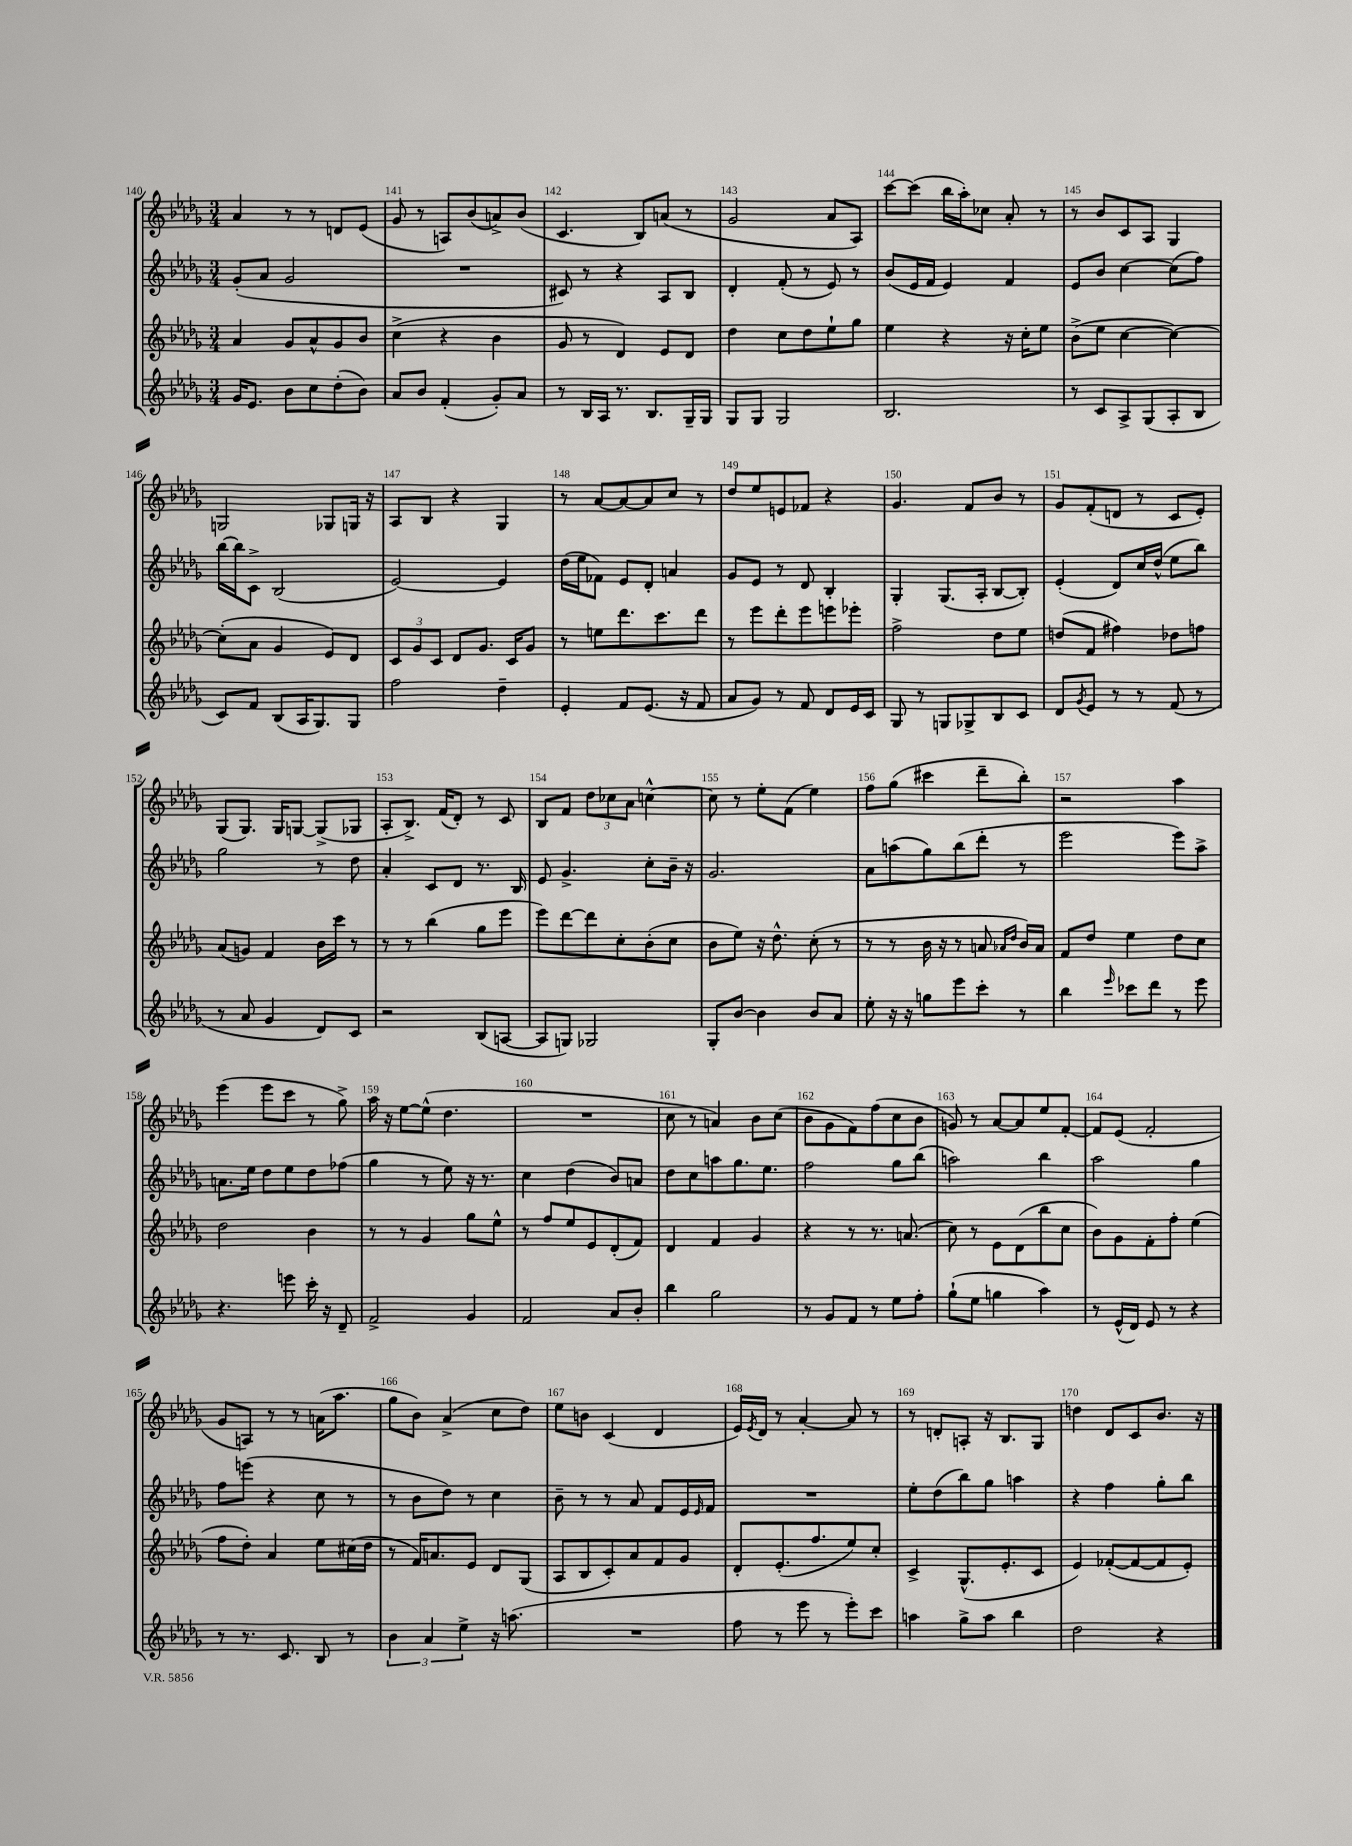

**kern	**kern	**kern	**kern
*staff4	*staff3	*staff2	*staff1
*clefG2	*clefG2	*clefG2	*clefG2
*k[b-e-a-d-g-]	*k[b-e-a-d-g-]	*k[b-e-a-d-g-]	*k[b-e-a-d-g-]
*M3/4	*M3/4	*M3/4	*M3/4
16g-	4a-	(8g-'	4a-
8.e-	.	.	.
.	.	8a-	.
8b-	8g-	2g-	8r
8cc	8a-^^	.	8r
(8dd-'	8g-	.	8d
8b-)	8b-	.	(8e-
=	=	=	=
8a-	(4cc^	2.r	8g-
8b-	.	.	8r
(4f'	4r	.	8A)
.	.	.	(8b-
8g-')	4b-	.	8a^)
8a-	.	.	(8b-
=	=	=	=
8r	8g-	8c#)	4.c
16B-	8r	8r	.
16A-	.	.	.
8.r	4d-)	4r	.
.	.	.	8B-)
8.B-	.	.	.
.	8e-	8A-	(8a
16G-~	8d-	8B-	8r
16G-	.	.	.
=	=	=	=
8G-	4dd-	4d-'	2g-
8G-	.	.	.
2G-	8cc	(8f'	.
.	8dd-	8r	.
.	8ee-`	8e-)	8a-
.	8gg-	8r	8A-)
=	=	=	=
2.B-	4ee-	(8b-	[8ccc
.	.	16e-	(8ccc]
.	.	16f	.
.	4r	4e-)	16bb-
.	.	.	16aa-')
.	.	.	8cc-
.	16r	4f	8a-'
.	16cc'	.	.
.	8ee-	.	8r
=	=	=	=
8r	(8b-^	8e-	8r
8c	8ee-	8b-	8b-
8A-^	[4cc	[4cc	8c
(8G-	.	.	8A-
8A-'	4cc_)	(8cc]	4G-
8B-	.	8ff)	.
=	=	=	=
8c)	(8cc']	[16bb-	2G
.	.	16bb-]	.
8f	8a-	8c^	.
(8B-	4g-	(2B-	.
16A-	.	.	.
8.G-)	.	.	.
.	8e-)	.	8G-
8G-	8d-	.	16G
.	.	.	16r
=	=	=	=
2ff	12c	[2e-)	8A-
.	12g-	.	.
.	.	.	8B-
.	12c	.	.
.	8d-	.	4r
.	8.g-	.	.
4dd-~	.	4e-]	4G-
.	16c	.	.
.	8g-	.	.
=	=	=	=
4e-'	8r	(16dd-	8r
.	.	16ee-	.
.	8ee	8f-)	[8a-
8f	8.ddd-	8e-	8a-_
(8.e-	.	8d-'	8a-]
.	8.ccc	.	.
.	.	4a	8cc
16r	.	.	.
8f	8ddd-	.	8r
=	=	=	=
8a-	8r	8g-	8dd-
8g-)	8eee-	8e-	8ee-
8r	8ddd-'	8r	8e
8f	8eee-	8d-	8f-
8d-	8eee	4B-'	4r
16e-	8eee-'	.	.
16c	.	.	.
=	=	=	=
8G-	2ff^	4G-'	4.g-
8r	.	.	.
8G	.	(8.G-	.
8G-^	.	.	8f
.	.	16A-'	.
8B-	8dd-	[8B-	8b-
8c	8ee-	8B-'])	8r
=	=	=	=
8d-	(8dd	(4e-'	8g-
8qg-	.	.	.
8e-	8f	.	(8f'
8r	4ff#)	8d-)	8d
8r	.	16cc	8r
.	.	(16dd-^^	.
(8f	8dd-	8ee-	8c
8r	8ff	8bb-)	8e-')
=	=	=	=
8r	(8a-	2gg-	(8G-
8a-	8g)	.	8.G-)
4g-	4f	.	.
.	.	.	16G-
.	.	.	[8G
8d-)	16b-	8r	(8G^]
.	16ccc	.	.
8c	8r	8dd-	8G-
=	=	=	=
2r	8r	4a-'	8A-'
.	8r	.	8.B-^)
.	(4bb-	8c	.
.	.	.	(16f
.	.	8d-	8d-')
(8B-	8gg-	8.r	8r
[8A	8eee-	.	8c
.	.	16B-	.
=	=	=	=
8A]	8eee-)	8e-	8B-
8G)	[8ddd-	4.g-^	8f
2G-	8ddd-]	.	12dd-
.	.	.	12cc-
.	8cc'	.	.
.	.	.	12a-
.	(8b-'	8cc'	[4cc^^
.	8cc	16b-~	.
.	.	16r	.
=	=	=	=
8G-'	8b-	2.g-	8cc]
[8b-	8ee-)	.	8r
4b-]	16r	.	8ee-'
.	8.dd-^^	.	.
.	.	.	(8f
8b-	(8cc'	.	4ee-)
8a-	8r	.	.
=	=	=	=
8ee-'	8r	8a-	8ff
16r	8r	(8aa	(8gg-
16r	.	.	.
8gg	16b-	8gg-)	4ccc#
.	16r	.	.
8eee-	8r	(8bb-	.
8ccc'	8a	8ddd-'	8ddd-~
.	16qqa-	.	.
.	16qqdd-	.	.
8r	16b-)	8r	8bb-')
.	16a-	.	.
=	=	=	=
4bb-	8f	2eee-	2r
.	8dd-	.	.
16qqeee-	.	.	.
8ccc-	4ee-	.	.
8ddd-	.	.	.
8r	8dd-	8eee-)	4aa-
8eee-	8cc	8aa-^	.
=	=	=	=
4.r	2dd-	8.a	(4eee-
.	.	16ee-	.
.	.	8dd-	8eee-
8eee	.	8ee-	8ccc
16ccc'	4b-	8dd-	8r
16r	.	.	.
8d-~	.	(8ff-	8gg-^)
=	=	=	=
2f^	8r	4gg-	16aa-
.	.	.	16r
.	8r	.	[8ee-
.	4g-	8r	(8ee-^^]
.	.	8ee-)	4.dd-
4g-	8gg-	16r	.
.	.	8.r	.
.	8ee-^^	.	.
=	=	=	=
2f	8r	4cc	2.r
.	8ff	.	.
.	8ee-	(4dd-	.
.	8e-	.	.
8a-	(8d-'	8b-)	.
8b-'	8f)	8a	.
=	=	=	=
4bb-	4d-	8dd-	8cc
.	.	8cc	8r
2gg-	4f	8aa	4a)
.	.	8.gg-	.
.	4g-	.	8b-
.	.	8.ee-	.
.	.	.	(8cc
=	=	=	=
8r	4r	2ff	8b-
8g-	.	.	8g-
8f	8r	.	8f)
8r	8.r	.	(8ff
8ee-	.	8gg-	8cc
.	(8.a	.	.
8ff'	.	(8bb-	8b-
=	=	=	=
(8gg-`	8cc)	2aa)	8g)
8ee-	8r	.	8r
4gg	8e-	.	[8a-
.	(8d-	.	8a-]
4aa-)	8bb-	4bb-	8ee-
.	8cc	.	[8f'
=	=	=	=
8r	8b-)	2aa-	8f]
(16e-^^	8g-	.	(8e-
16d-)	.	.	.
8e-	8f'	.	2f'
8r	8ff'	.	.
4r	(4ee-	4gg-	.
=	=	=	=
8r	8ff	8ff	8g-
8.r	8dd-')	(8eee	8A)
.	4a-	4r	8r
8.c	.	.	.
.	.	.	8r
8B-	8ee-	8cc	(16a
.	.	.	8.aa-
8r	(16cc#	8r	.
.	16dd-	.	.
=	=	=	=
6b-	8r	8r	8gg-
.	16f)	8b-	8b-)
6a-	.	.	.
.	8.a	.	.
.	.	8dd-)	(4a-^
6ee-^	.	.	.
.	8e-	8r	.
16r	8d-	4cc	8cc
(8.aa	.	.	.
.	(8G-	.	8dd-)
=	=	=	=
2.r	8A-	8b-~	8ee-
.	8B-	8r	8b
.	8c')	8r	(4c
.	8a-	8a-	.
.	8f	8f	4d-
.	8g-	16e-	.
.	.	16qqe-	.
.	.	16f	.
=	=	=	=
8ff	8d-'	2.r	16e-)
.	.	.	8qe-
.	.	.	16d-
8r	(8.e-'	.	8r
8eee-	.	.	[4a-'
.	8.ff	.	.
8r	.	.	.
8eee-')	8ee-)	.	8a-]
8ccc	8cc'	.	8r
=	=	=	=
4aa	4c^	8ee-'	8r
.	.	(8dd-	8d'
8gg-^	(8.G-^^	8bb-)	8A'
8aa	.	8gg-	16r
.	8.e-'	.	8.B-
4bb-	.	4aa	.
.	8c	.	8G-
=	=	=	=
2dd-	4e-)	4r	4dd
.	([8f-'	4ff	8d-
.	8f-_	.	8c
4r	8f-]	8gg-'	8.b-
.	8e-')	8bb-	.
.	.	.	16r
==	==	==	==
*-	*-	*-	*-
